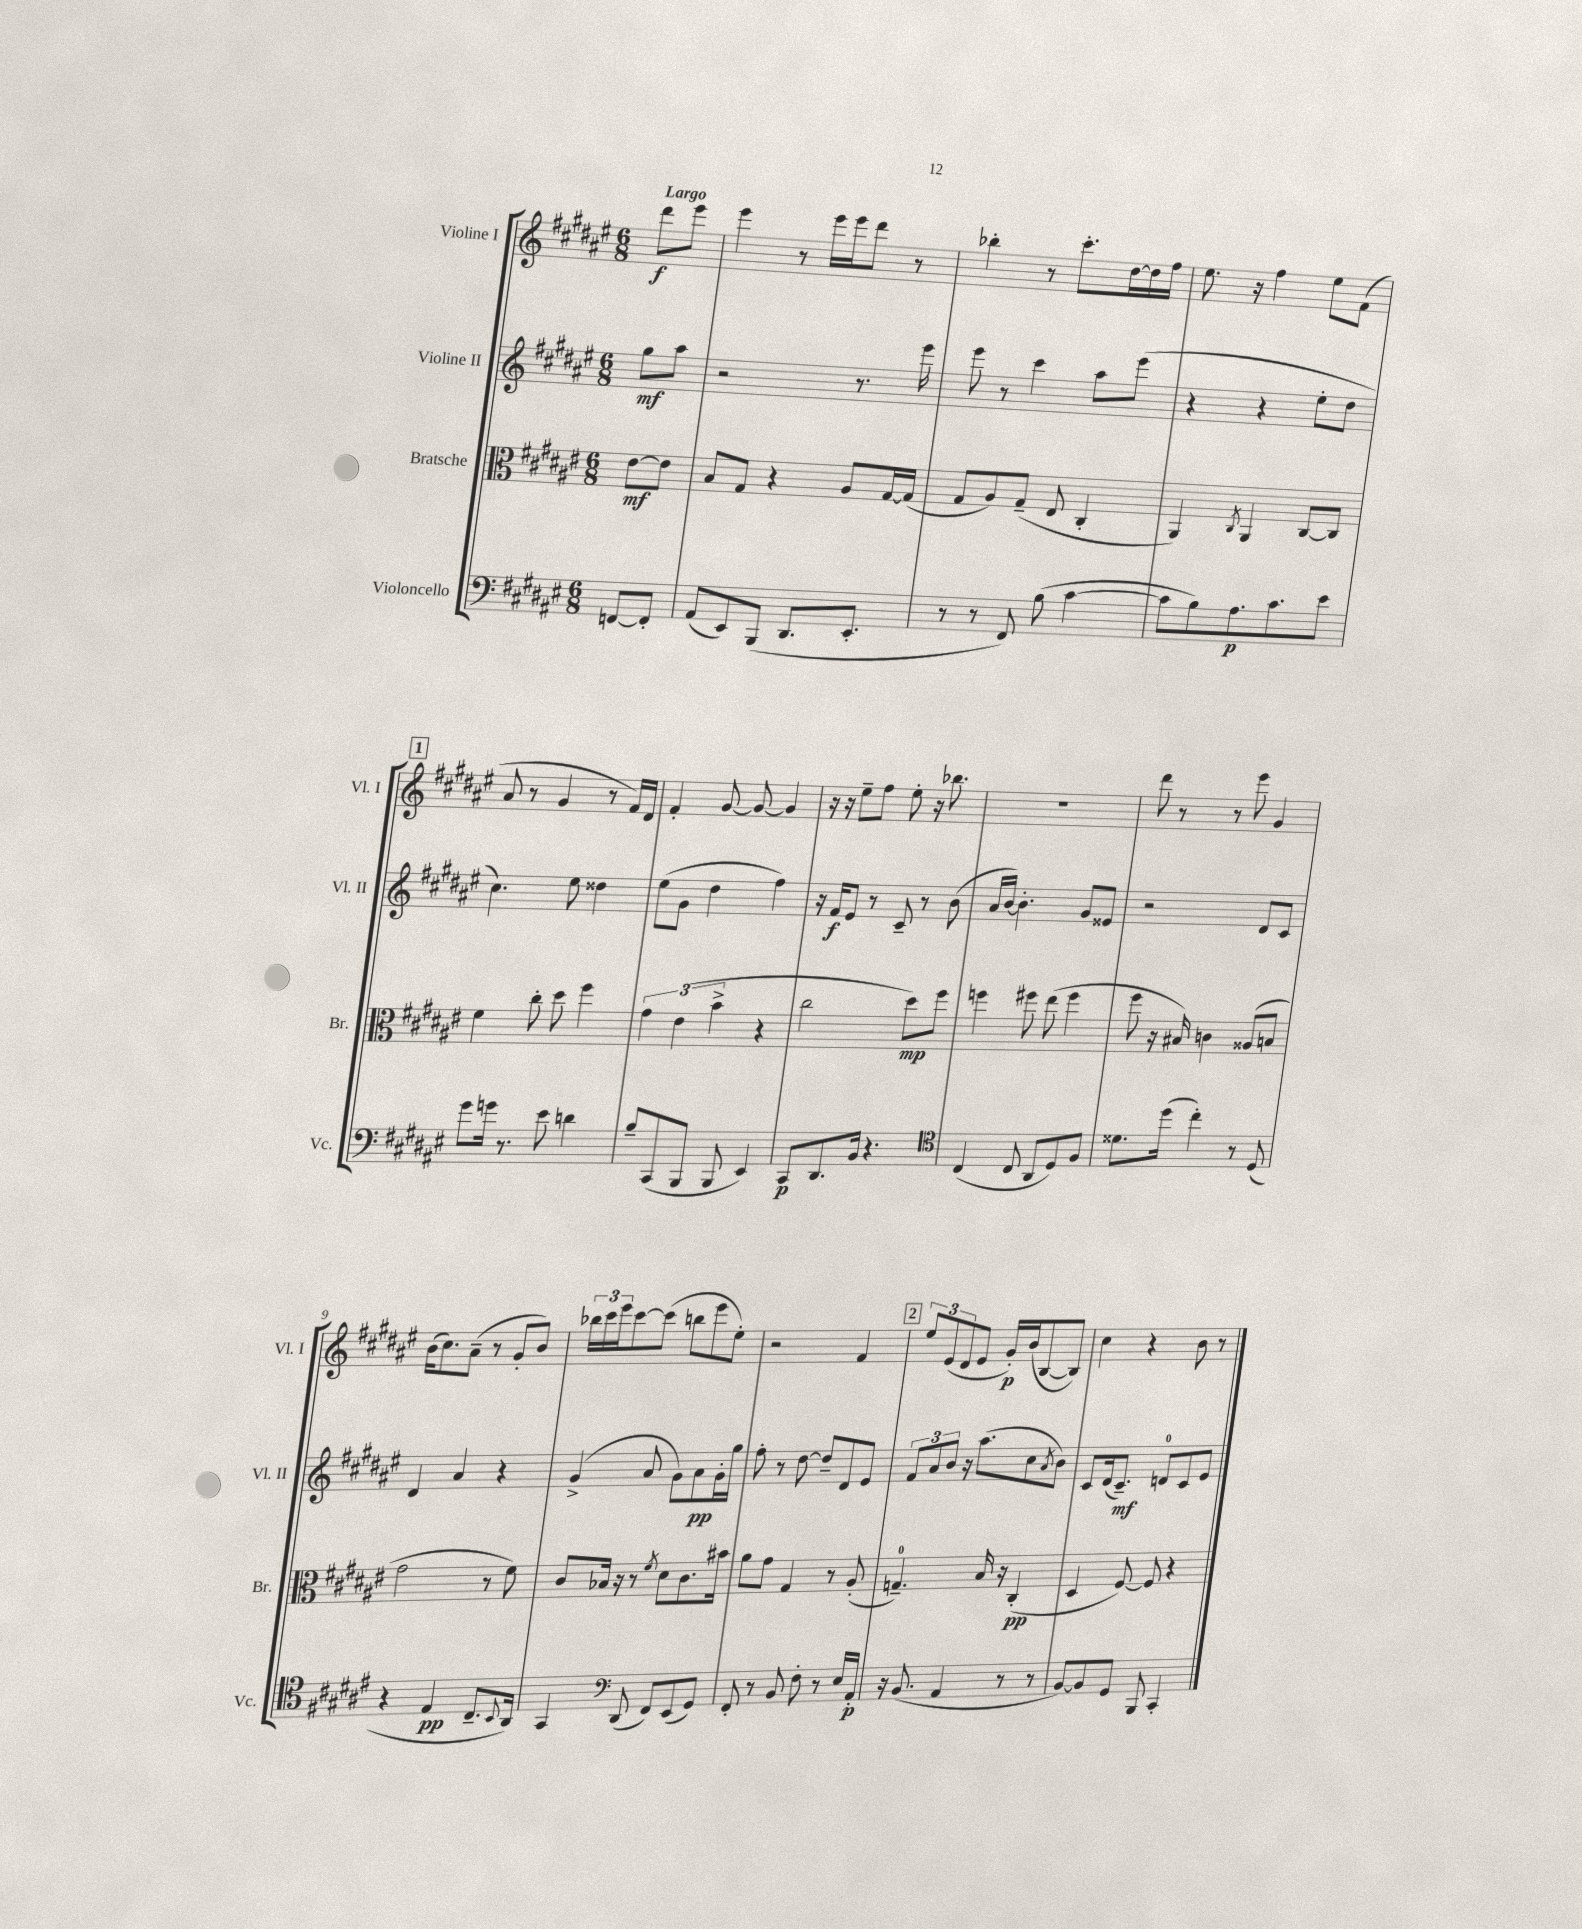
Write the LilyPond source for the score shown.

<<
\new StaffGroup <<
\new Staff = "s0" \with { instrumentName = "Violine I" shortInstrumentName = "Vl. I" } {
    \clef treble \key fis \major \numericTimeSignature \time 6/8 \partial 4 \tempo "Largo"
    dis'''8\f eis'''8 |
    eis'''4 r8 eis'''16 eis'''16 dis'''8 r8 |
    bes''4-. r8 cis'''8.-. dis''16~ dis''16 fis''16 |
    eis''8. r16 fis''4 eis''8 fis'8( |
    \mark \markup { \box "1" } ais'8 r8 gis'4 r8 fis'16) dis'16 |
    fis'4-. gis'8~ gis'8~ gis'4 |
    r16 r16 eis''8-- fis''8 eis''8-. r16 bes''8. |
    R2. |
    dis'''8 r8 r8 eis'''8 gis'4 |
    b'16( cis''8.) ais'8--( r8 gis'8-. b'8) |
    \tuplet 3/2 { bes''16 cis'''16 eis'''16 } cis'''8~ cis'''8( b''8 eis'''8 eis''8-.) |
    r2 fis'4 |
    \mark \markup { \box "2" } \tuplet 3/2 { eis''8 eis'8( dis'8 } eis'8 gis'16-.\p) b'16( b8~ b8) |
    cis''4 r4 b'8 r8 \bar "|." |
}
\new Staff = "s1" \with { instrumentName = "Violine II" shortInstrumentName = "Vl. II" } {
    \clef treble \key fis \major \numericTimeSignature \time 6/8 \partial 4
    gis''8\mf ais''8 |
    r2 r8. eis'''16 |
    eis'''8 r8 cis'''4 ais''8 eis'''8( |
    r4 r4 eis''8-. dis''8 |
    \mark \markup { \box "1" } cis''4.) eis''8 disis''4 |
    eis''8( gis'8 dis''4 fis''4) |
    r16 fis'16\f eis'8 r8 cis'8-- r8 b'8( |
    ais'16 b'16~) b'4.-. gis'8 eisis'8 |
    r2 dis'8 cis'8 |
    dis'4 ais'4 r4 |
    gis'4->( ais'8 gis'8) ais'8\pp gis'16-. gis''16 |
    fis''8-. r8 dis''8~ dis''8-- dis'8 eis'8 |
    \mark \markup { \box "2" } \tuplet 3/2 { fis'8 ais'8 b'8 } r16 ais''8.( cis''8 \acciaccatura { ais'8 } b'8) |
    cis'8 dis'16( cis'8.--\mf) d'8-0 cis'8 eis'8 \bar "|." |
}
\new Staff = "s2" \with { instrumentName = "Bratsche" shortInstrumentName = "Br." } {
    \clef alto \key fis \major \numericTimeSignature \time 6/8 \partial 4
    eis'8~\mf eis'8 |
    b8 gis8 r4 ais8 gis16~ gis16( |
    gis8 ais8) gis8--( eis8 cis4-. |
    ais,4) \acciaccatura { cis8 } ais,4 cis8~ cis8 |
    \mark \markup { \box "1" } fis'4 cis''8-. dis''8 fis''4 |
    \tuplet 3/2 { gis'4 eis'4( b'4-> } r4 |
    cis''2 dis''8\mp) fis''8 |
    f''4 fis''8 eis''8( fis''4 |
    fis''8 r16 bis16) c'4 aisis8( b8 |
    gis'2 r8 fis'8) |
    cis'8 bes16 r16 r8 \acciaccatura { fis'8 } dis'8 cis'8. bis'16 |
    ais'8 gis'8 gis4 r8 ais8-.( |
    \mark \markup { \box "2" } g4.-0--) b16 r16 cis4-.\pp( |
    dis4 fis8~) fis8 r4 \bar "|." |
}
\new Staff = "s3" \with { instrumentName = "Violoncello" shortInstrumentName = "Vc." } {
    \clef bass \key fis \major \numericTimeSignature \time 6/8 \partial 4
    f,8~ f,8-. |
    ais,8( eis,8) b,,8( dis,8. eis,8.-. |
    r8 r8 fis,8) b8( cis'4~ |
    cis'8 b8) ais8.\p cis'8. eis'8 |
    \mark \markup { \box "1" } gis'8 g'16 r8. eis'8 d'4 |
    b8-- cis,8( b,,8 b,,8 eis,4) |
    cis,8\p dis,8. b,16 r4. |
    \clef tenor cis4( cis8 ais,8 dis8) fis8 |
    disis'8. dis''16( cis''4-.) r8 dis8( |
    r4 eis4\pp cis8.-- \appoggiatura { b,8 } ais,16) |
    gis,4 \clef bass dis,8( fis,8) eis,8( gis,8) |
    fis,8-. r8 b,8 fis8-. r8 eis16 ais,16-.\p |
    \mark \markup { \box "2" } r16 b,8.( ais,4 r8 r8 |
    b,8~) b,8 gis,8 b,,8 cis,4-. \bar "|." |
}
>>
>>
